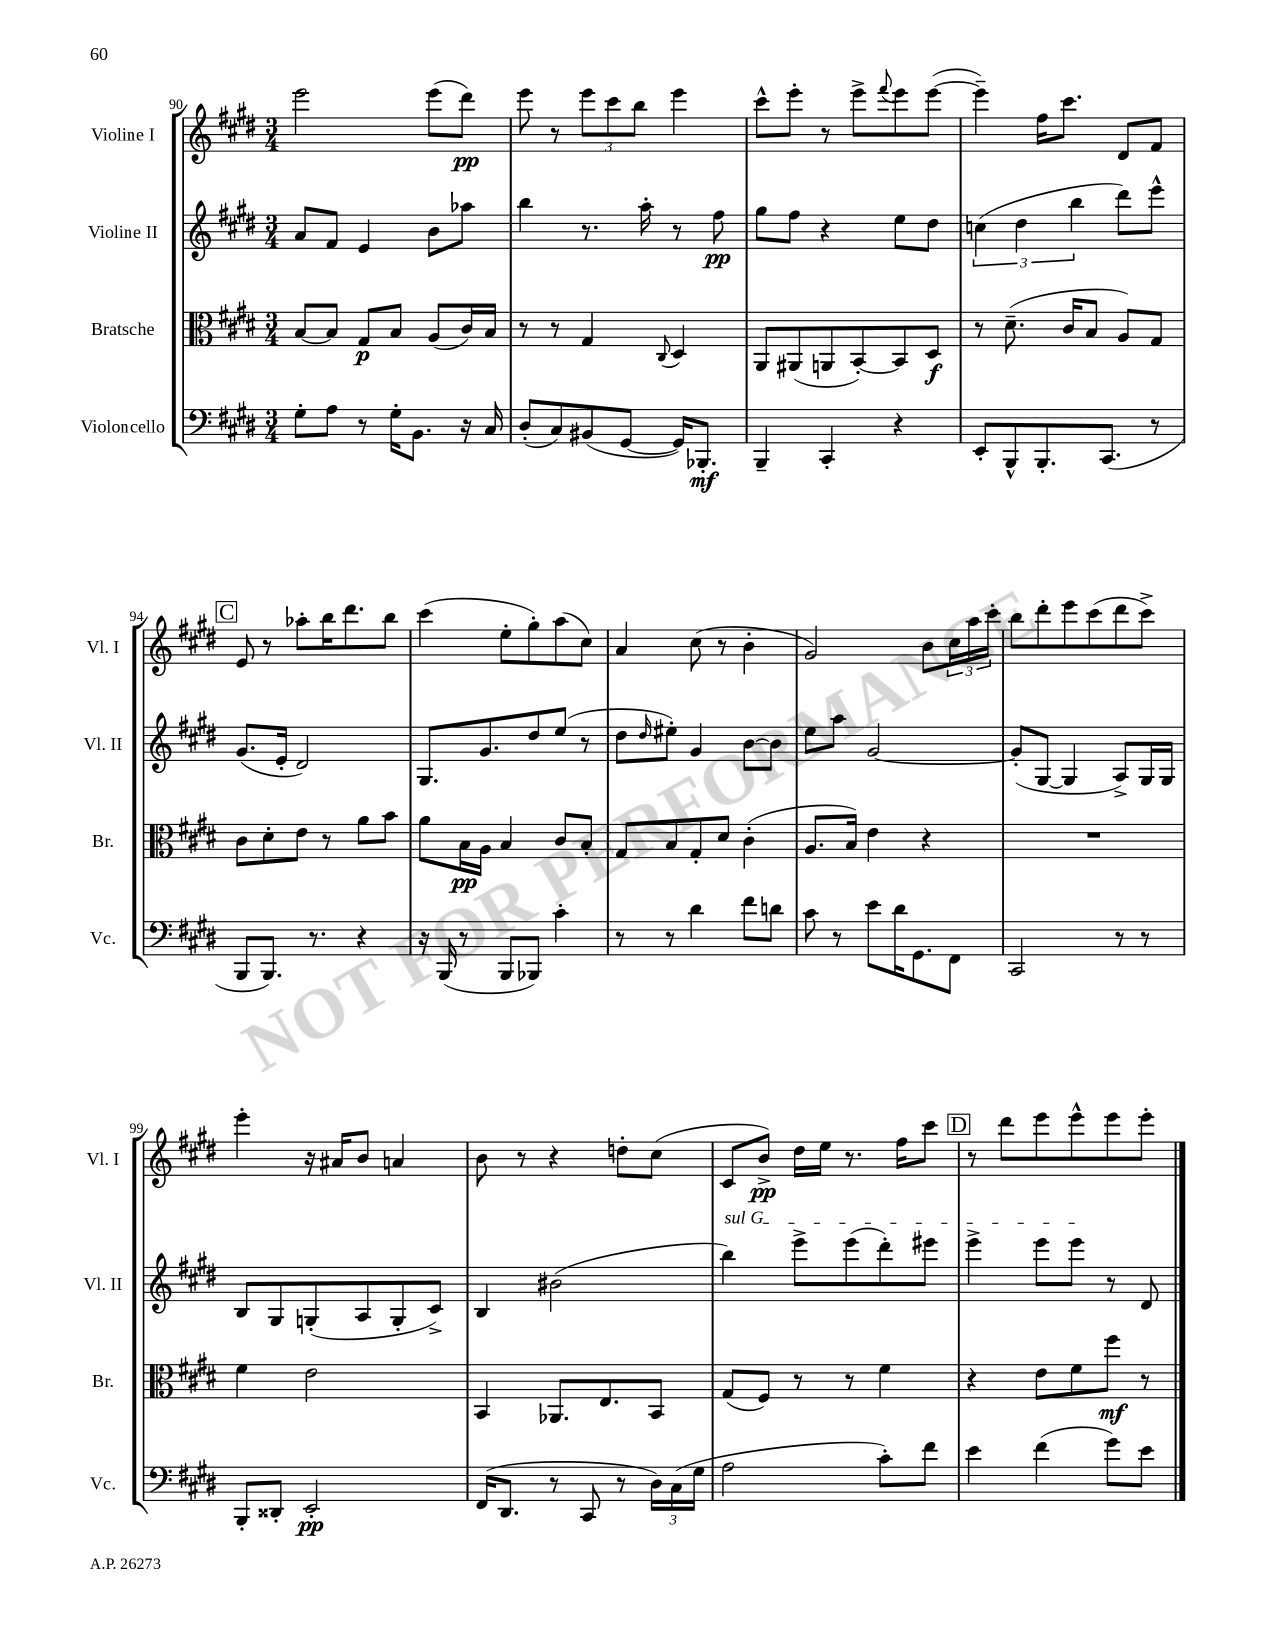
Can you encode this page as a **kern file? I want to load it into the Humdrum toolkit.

**kern	**kern	**kern	**kern
*staff4	*staff3	*staff2	*staff1
*clefF4	*clefC3	*clefG2	*clefG2
*k[f#c#g#d#]	*k[f#c#g#d#]	*k[f#c#g#d#]	*k[f#c#g#d#]
*M3/4	*M3/4	*M3/4	*M3/4
8G#'	[8B	8a	2eee
8A	8B]	8f#	.
8r	8G#	4e	.
16G#'	8B	.	.
8.BB	.	.	.
.	(8A	8b	(8eee
16r	16c#)	8aa-	8ddd#)
16C#	16B	.	.
=	=	=	=
(8D#'	8r	4bb	8eee
8C#)	8r	.	8r
(8BB#	4G#	8.r	12eee
.	.	.	12ccc#
[8GG#	.	.	.
.	.	.	12bb
.	.	16aa'	.
.	8qqC#	.	.
16GG#])	4D#	8r	4eee
8.BBB-'	.	.	.
.	.	8ff#	.
=	=	=	=
4BBB~	8AA	8gg#	8ccc#^^
.	(8AA#	8ff#	8eee'
4CC#'	8AA	4r	8r
.	[8BB')	.	8eee^
.	.	.	8qqfff#
4r	8BB]	8ee	8eee
.	8D#	8dd#	([8eee
=	=	=	=
8EE'	8r	(6cc	4eee~])
8BBB^^	(8.d#~	.	.
.	.	6dd#	.
8.BBB'	.	.	16ff#
.	16c#	.	8.ccc#
.	.	6bb	.
.	8B	.	.
(8.CC#	.	.	.
.	8A)	8ddd#)	8d#
8r	8G#	8eee^^	8f#
=	=	=	=
8BBB	8c#	(8.g#	8e
8.BBB)	8d#'	.	8r
.	.	16e'	.
.	8e	2d#)	8aa-'
8.r	.	.	.
.	8r	.	16bb
.	.	.	8.ddd#
4r	8a	.	.
.	8b	.	8bb
=	=	=	=
16r	8a	8.G#	(4ccc#
(16BBB	.	.	.
8r	16B	.	.
.	16A	8.g#	.
8BBB	4B	.	8ee'
8BBB-)	.	8dd#	8gg#')
4c#'	8c#	(8ee	(8aa
.	8B'	8r	8cc#)
=	=	=	=
8r	8G#	8dd#	4a
.	.	16qqdd#	.
8r	8B	8ee#')	.
4d#	8G#'	4g#	(8cc#
.	8d#	.	8r
8f#	(4c#'	[8b	4b'
8d	.	8b]	.
=	=	=	=
8c#	8.A	8ee	2g#)
8r	.	8aa	.
.	16B)	.	.
8e	4e	[2g#	.
16d#	.	.	.
8.GG#	.	.	.
.	4r	.	8b
8FF#	.	.	24cc#
.	.	.	24aa
.	.	.	24ccc#'
=	=	=	=
2CC#	2.r	(8g#']	8bb
.	.	[8G#	8ddd#'
.	.	4G#]	8eee
.	.	.	(8ccc#
8r	.	8A^)	8ddd#
8r	.	16G#	8ccc#^)
.	.	16G#	.
=	=	=	=
8BBB'	4f#	8B	4eee'
8DD##'	.	8G#	.
2EE'	2e	(8G'	16r
.	.	.	16a#
.	.	8A	8b
.	.	8G'	4a
.	.	8c#^)	.
=	=	=	=
(16FF#	4BB	4B	8b
8.DD#	.	.	.
.	.	.	8r
8r	8.AA-	(2b#	4r
8CC#	.	.	.
.	8.E	.	.
8r	.	.	8dd'
24D#)	8BB	.	(8cc#
(24C#	.	.	.
24G#	.	.	.
=	=	=	=
2A	(8G#	4bb)	8c#
.	8F#)	.	8b^)
.	8r	8eee^	16dd#
.	.	.	16ee
.	8r	(8eee	8.r
8c#')	4f#	8ddd#')	.
.	.	.	16ff#
8f#	.	8eee#	8ccc#
=	=	=	=
4e	4r	4eee^	8r
.	.	.	8ddd#
(4f#	8e	8eee	8eee
.	8f#	8eee	8eee^^
8g#)	8ff#	8r	8eee
8e	8r	8d#	8eee'
==	==	==	==
*-	*-	*-	*-
